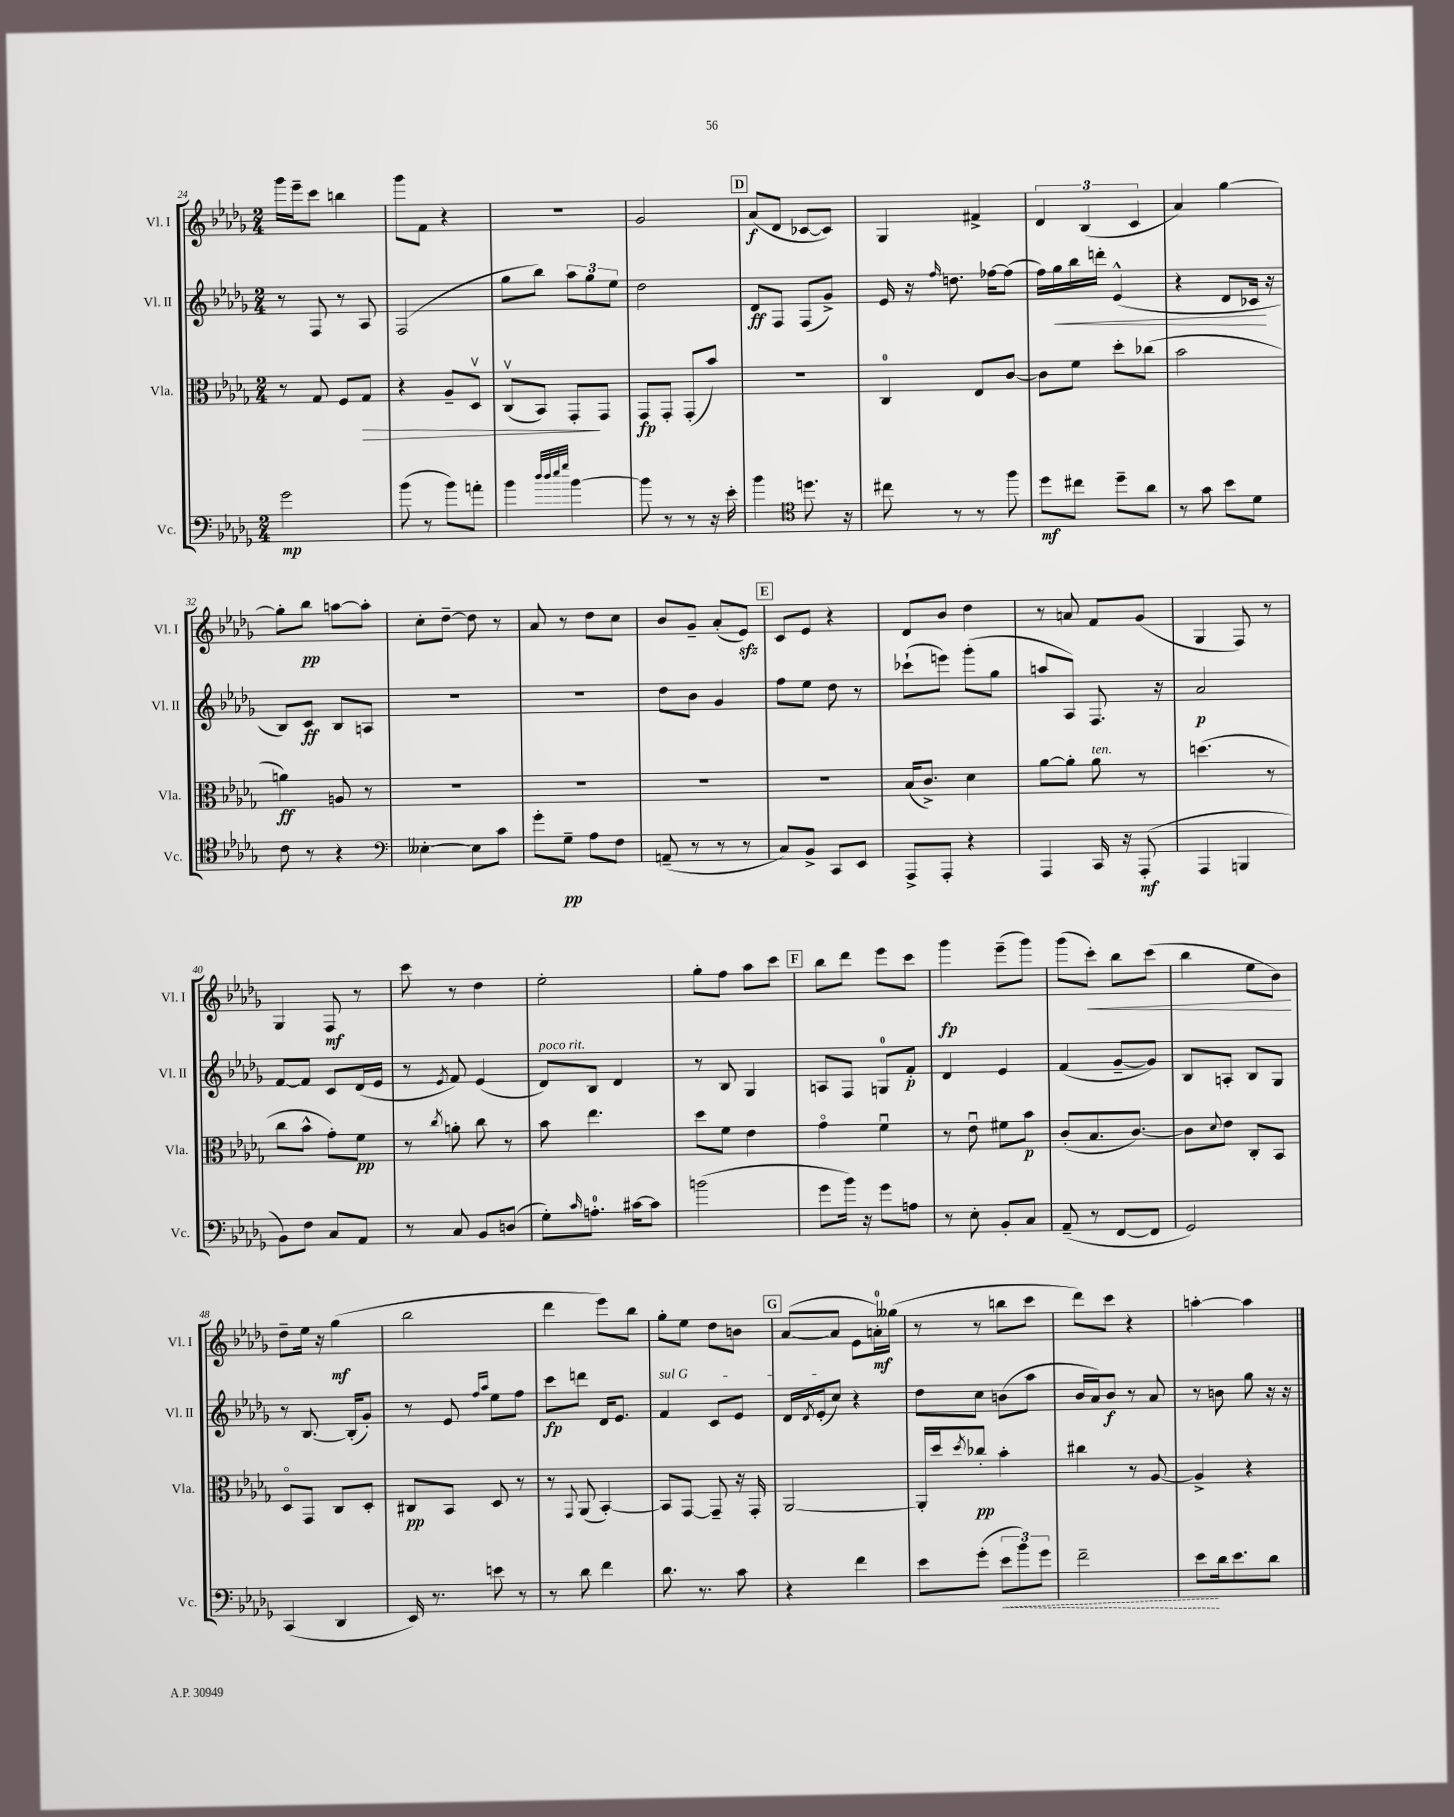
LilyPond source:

<<
\new StaffGroup <<
\new Staff = "s0" \with { instrumentName = "Vl. I" shortInstrumentName = "Vl. I" } {
    \clef treble \key des \major \numericTimeSignature \time 2/4
    ges'''16 ees'''16-- c'''8 b''4 |
    ges'''8 f'8 r4 |
    R2 |
    ges'2 |
    \mark \markup { \box "D" } aes'8\f( des'8 ces'8~ ces'8) |
    ges4 fis'4-> |
    \tuplet 3/2 { des'4 bes4( c'4 } |
    aes'4) ges''4~ |
    ges''8-. bes''8\pp a''8~ a''8-. |
    c''8-. des''8~-- des''8 r8 |
    aes'8 r8 des''8 c''8 |
    bes'8 ges'8-- aes'8-.( ees'8\sfz) |
    \mark \markup { \box "E" } c'8 ees'8 r4 |
    des'8 bes'8 des''4 |
    r8 a'8 f'8 ges'8( |
    ges4 f8) r8 |
    ges4 f8\mf r8 |
    c'''8 r8 des''4 |
    ees''2-. |
    ges''8-. f''8 aes''8 c'''8 |
    \mark \markup { \box "F" } bes''8 des'''8 ees'''8 c'''8 |
    ges'''4\fp ees'''8--( ges'''8) |
    ges'''8( c'''8-.\<) bes''8 c'''8( |
    bes''4 ees''8 bes'8\!) |
    des''8-- ees''16 r16 ges''4\mf( |
    bes''2 |
    des'''4 ees'''8) bes''8 |
    ges''8-. ees''8 des''8 b'8 |
    \mark \markup { \box "G" } aes'8~( aes'8 ees'8 a'16-0-.\mf) geses''16( |
    r8 r8 b''8 c'''8 |
    des'''8) c'''8 r4 |
    a''4~-. a''4 \bar "|." |
}
\new Staff = "s1" \with { instrumentName = "Vl. II" shortInstrumentName = "Vl. II" } {
    \clef treble \key des \major \numericTimeSignature \time 2/4
    r8 f8 r8 aes8 |
    f2( |
    ges''8 bes''8) \tuplet 3/2 { aes''8 ges''8 ees''8 } |
    des''2 |
    \mark \markup { \box "D" } des'8\ff f8 f8( ges'8->) |
    ees'16 r16 \grace { f''16 } d''8. fes''16~ fes''8( |
    f''16) ges''16\< bes''16 d'''16-. ees'4-^( |
    r4 des'8 ces'16\! r16 |
    bes8) c'8\ff bes8 a8 |
    R2 |
    R2 |
    des''8 bes'8 ges'4 |
    \mark \markup { \box "E" } f''8 ees''8 des''8 r8 |
    ces'''8-!( e'''8) ges'''8-.( ges''8 |
    a''8 aes8) f8. r16 |
    aes'2\p |
    f'8~ f'8 c'8 des'16( ees'16 |
    r8 \acciaccatura { ees'8 } f'8) ees'4( |
    des'8^\markup { \italic "poco rit." }) bes8 des'4 |
    r8 bes8 ges4 |
    \mark \markup { \box "F" } a8 f8 g8-0 f'8-.\p |
    des'4 ees'4 |
    f'4( ges'8~-- ges'8) |
    bes8 a8-. bes8 ges8 |
    r8 bes8.~ bes16-.( ges'8-.) |
    r8 ees'8 \grace { f''16 aes''16 } ees''8 f''8 |
    c'''8\fp d'''8 des'16 ees'8. |
    \once \override TextSpanner.bound-details.left.text = \markup { \italic "sul G" } f'4\startTextSpan c'8 ees'8 |
    \mark \markup { \box "G" } des'16 \acciaccatura { des'8 } ees'16-.( c''8\stopTextSpan) r4 |
    des''8 c''8 b'8( aes''8 |
    bes'16 aes'16) bes'8\f r8 aes'8 |
    r8 b'8 ges''8 r16 r16 \bar "|." |
}
\new Staff = "s2" \with { instrumentName = "Vla." shortInstrumentName = "Vla." } {
    \clef alto \key des \major \numericTimeSignature \time 2/4
    r8 ges8 f8 ges8\> |
    r4 aes8-- des8\upbow |
    c8\upbow( bes,8) ges,8-.\! ges,8 |
    ges,8\fp ges,8-. ges,8-.( bes'8) |
    \mark \markup { \box "D" } R2 |
    c4-0 ees8 c'8~ |
    c'8 f'8 des''8-. ces''8( |
    bes'2 |
    a'4\ff) a8 r8 |
    R2 |
    R2 |
    R2 |
    \mark \markup { \box "E" } R2 |
    bes16( c'8.->) des'4 |
    aes'8~ aes'8-. aes'8^\markup { \italic "ten." } r8 |
    d''4.( r8 |
    c''8 bes'8-^ ges'8-.) f'8\pp |
    r8 \acciaccatura { c''8 } a'8-. c''8 r8 |
    bes'8 ees''4. |
    des''8 f'8 ees'4 |
    \mark \markup { \box "F" } ges'4\flageolet f'4\downbow |
    r8 ees'8\downbow fis'8 bes'8\p |
    c'8-.( bes8. c'8.~) |
    c'8 \appoggiatura { des'8 } ees'8 c8-. bes,8 |
    des8\flageolet ges,8 c8 des8-. |
    cis8\pp bes,8 des8 r8 |
    r8 \appoggiatura { ges,8 } aes,8( bes,4~-.) |
    bes,8 ges,8~ ges,8-- r16 ges,16-. |
    \mark \markup { \box "G" } aes,2~ |
    aes,16-. des''16 \acciaccatura { des''8 } ces''8-.\pp bes'4-. |
    cis''4 r8 aes8~ |
    aes4-> r4 \bar "|." |
}
\new Staff = "s3" \with { instrumentName = "Vc." shortInstrumentName = "Vc." } {
    \clef bass \key des \major \numericTimeSignature \time 2/4
    ges'2\mp |
    bes'8( r8 bes'8) a'8-. |
    bes'4 \grace { des''32 des''32 ees''32 ges''32 } bes'4~ |
    bes'8 r8 r8 r16 ees'16-. |
    \mark \markup { \box "D" } bes'4 \clef tenor d''8. r16 |
    cis''8 r8 r8 f''8 |
    des''8\mf cis''8 des''8-- aes'8 |
    r8 ges'8 bes'8 des'8 |
    c'8 r8 r4 |
    \clef bass eeses4~-. eeses8 c'8 |
    ges'8-. ges8--\pp aes8 f8 |
    a,8--( r8 r8 r8 |
    \mark \markup { \box "E" } c8) bes,8-> c,8 ees,8 |
    aes,,8-> aes,,8-. r4 |
    aes,,4 c,16 r16 aes,,8-.\mf( |
    aes,,4 b,,4 |
    bes,8) f8 c8 aes,8 |
    r8 c8 bes,8 d8( |
    ges8-.) \grace { c'16 } a8.-0-. cis'16~ cis'8 |
    b'2( |
    \mark \markup { \box "F" } ges'8 bes'16) r16 ges'8 a8 |
    r8 ees8-. bes,8-. c8 |
    aes,8--( r8 f,8~ f,8 |
    ges,2) |
    c,4( des,4 |
    ees,16) r8. e'8 r8 |
    r8 des'8 f'4 |
    des'8. r8. c'8 |
    \mark \markup { \box "G" } r4 f'4 |
    ees'8 ges'8-.( \tuplet 3/2 { \once \override Hairpin.style = #'dashed-line ees'8\< bes'8) ges'8 } |
    f'2-- |
    ees'8\! des'16 ees'8. des'8 \bar "|." |
}
>>
>>
\layout { \context { \Score currentBarNumber = #24 } }
